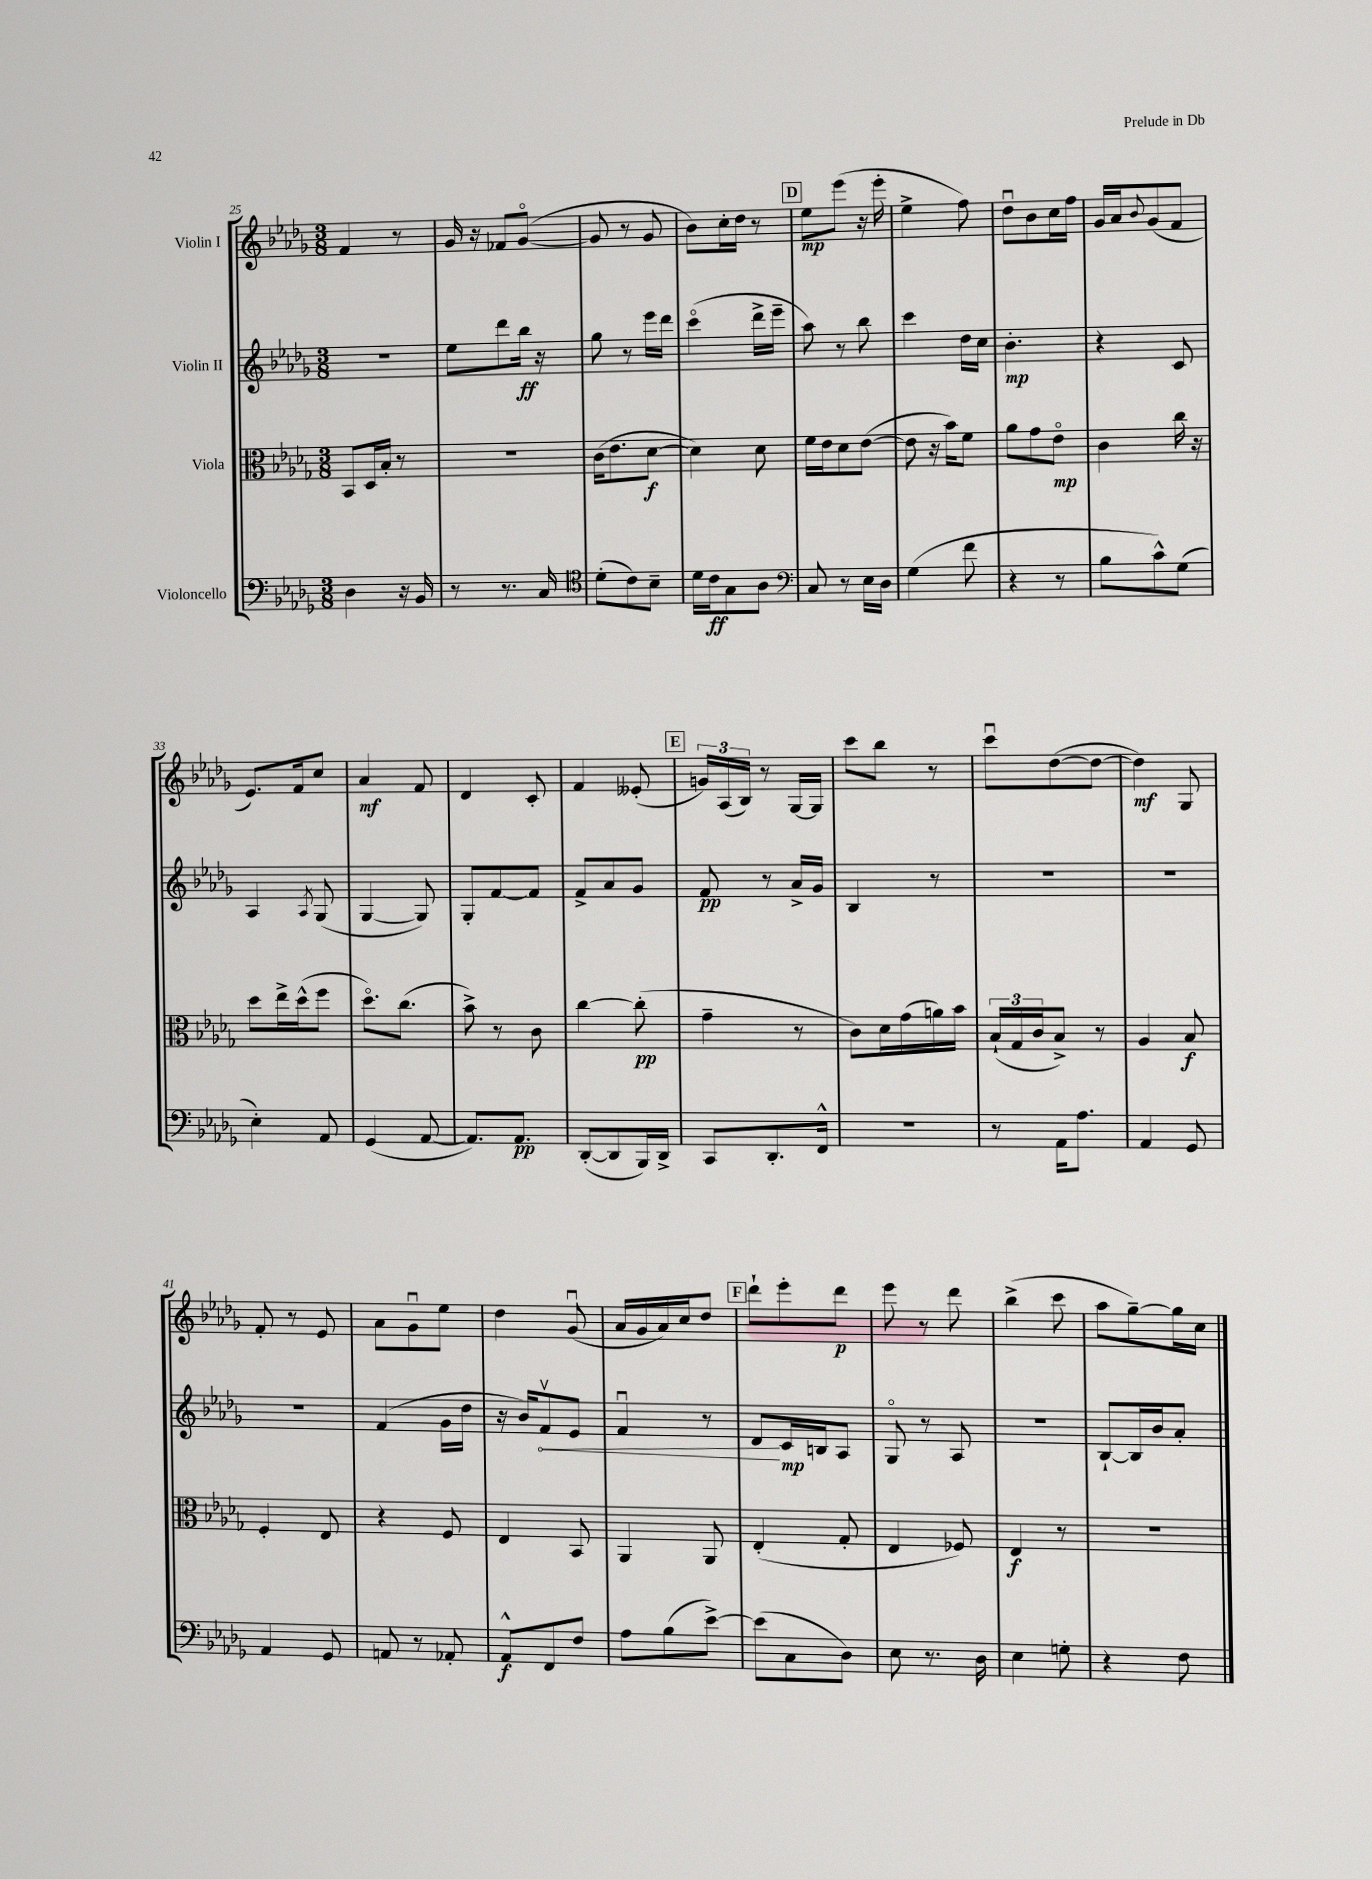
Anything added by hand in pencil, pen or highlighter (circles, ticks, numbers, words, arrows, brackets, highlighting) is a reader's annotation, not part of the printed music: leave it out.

**kern	**dynam	**kern	**dynam	**kern	**dynam	**kern	**dynam
*part4	*part4	*part3	*part3	*part2	*part2	*part1	*part1
*staff4	*staff4	*staff3	*staff3	*staff2	*staff2	*staff1	*staff1
*I"Violoncello	*	*I"Viola	*	*I"Violin II	*	*I"Violin I	*
*clefF4	*	*clefC3	*	*clefG2	*	*clefG2	*
*k[b-e-a-d-g-]	*	*k[b-e-a-d-g-]	*	*k[b-e-a-d-g-]	*	*k[b-e-a-d-g-]	*
*M3/8	*	*M3/8	*	*M3/8	*	*M3/8	*
=25	=25	=25	=25	=25	=25	=25	=25
4D-\	.	8BB-/L	.	4.r	.	4f/	.
.	.	16D-/L	.	.	.	.	.
.	.	16B-'/JJ	.	.	.	.	.
16r	.	8r	.	.	.	8r	.
16BB-/	.	.	.	.	.	.	.
=26	=26	=26	=26	=26	=26	=26	=26
8r	.	4.r	.	8ee-\L	.	16g-/	.
.	.	.	.	.	.	16r	.
8.r	.	.	.	8ddd-\	.	8f-X/L	.
.	.	.	.	16bb-\Jk	ff	([8g-/J	.
16C/	.	.	.	16r	.	.	.
=27	=27	=27	=27	=27	=27	=27	=27
*clefC4	*	*	*	*	*	*	*
(8d-'\L	.	(16c\KL	.	8gg-\	.	8g-/]	.
.	.	8.e-\	.	.	.	.	.
8c\)	.	.	.	8r	.	8r	.
8B-~\J	.	[8d-\J	f	16eee-\LL	.	8g-/	.
.	.	.	.	16ddd-\JJ	.	.	.
=28	=28	=28	=28	=28	=28	=28	=28
16d-\LL	.	4d-\])	.	(4ccc\	.	8b-\L)	.
16c\J	ff	.	.	.	.	.	.
8G-\	.	.	.	.	.	16cc'\L	.
.	.	.	.	.	.	16dd-\JJ	.
8A-\J	.	8d-\	.	16ddd-^\LL	.	8r	.
.	.	.	.	16eee-~\JJ	.	.	.
!!LO:REH:place=s1:t=D
=29	=29	=29	=29	=29	=29	=29	=29
*clefF4	*	*	*	*	*	*	*
8C/	.	16f\LL	.	8aa-\)	.	8ee-\L	mp
.	.	16e-\J	.	.	.	.	.
8r	.	8d-\	.	8r	.	(8eee-\J	.
16E-\LL	.	([8e-\J	.	8bb-\	.	16r	.
16D-\JJ	.	.	.	.	.	16eee-'\	.
=30	=30	=30	=30	=30	=30	=30	=30
(4G-\	.	8e-\]	.	4ccc\	.	4ee-^\	.
.	.	16r	.	.	.	.	.
.	.	16b-\KL)	.	.	.	.	.
8f\	.	8f\J	.	16dd-\LL	.	8ff\)	.
.	.	.	.	16cc\JJ	.	.	.
=31	=31	=31	=31	=31	=31	=31	=31
4r	.	8a-\L	.	4.b-'\	mp	8dd-u\L	.
.	.	8g-\	.	.	.	8b-\	.
8r	.	8e-\J	mp	.	.	16cc\L	.
.	.	.	.	.	.	16ff\JJ	.
=32	=32	=32	=32	=32	=32	=32	=32
8B-\L	.	4c\	.	4r	.	16g-/LL	.
.	.	.	.	.	.	16a-/J	.
.	.	.	.	.	.	8qqb-/	.
8c^^\)	.	.	.	.	.	(8g-/	.
(8G-\J	.	16cc\	.	8c/	.	8f/J	.
.	.	16r	.	.	.	.	.
!!LO:LB:g=z
=33	=33	=33	=33	=33	=33	=33	=33
4E-'\)	.	8dd-\L	.	4A-/	.	8.e-/L)	.
.	.	16ee-^\L	.	.	.	.	.
.	.	(16dd-^^\J	.	.	.	16f/k	.
.	.	.	.	8qA-/	.	.	.
8AA-/	.	8ff\J	.	(8G-/	.	8cc/J	.
=34	=34	=34	=34	=34	=34	=34	=34
(4GG-/	.	8.dd-\L)	.	[4G-/	.	4a-/	mf
.	.	(8.cc\J	.	.	.	.	.
[8AA-/	.	.	.	8G-/])	.	8f/	.
=35	=35	=35	=35	=35	=35	=35	=35
8.AA-/L])	.	8b-^\)	.	8G-'/L	.	4d-/	.
.	.	8r	.	[8f/	.	.	.
8.AA-/J	pp	.	.	.	.	.	.
.	.	8c\	.	8f/J]	.	8c'/	.
=36	=36	=36	=36	=36	=36	=36	=36
([8DD-'/L	.	[4cc\	.	8f^/L	.	4f/	.
8DD-/]	.	.	.	8a-/	.	.	.
16BBB-/L)	.	(8cc'\]	pp	8g-/J	.	(8e--X'/	.
16DD-^/JJ	.	.	.	.	.	.	.
!!LO:REH:place=s1:t=E
=37	=37	=37	=37	=37	=37	=37	=37
8CC/L	.	4g-~\	.	8f/	pp	24gn/LL)	.
.	.	.	.	.	.	(24A-/	.
.	.	.	.	.	.	24B-/JJ)	.
8.DD-'/	.	.	.	8r	.	8r	.
.	.	8r	.	16a-^/LL	.	[16G-/LL	.
16FF^^/Jk	.	.	.	16g-/JJ	.	16G-/JJ]	.
=38	=38	=38	=38	=38	=38	=38	=38
4.r	.	8c\L)	.	4B-/	.	8ccc\L	.
.	.	16d-\L	.	.	.	8bb-\J	.
.	.	(16g-\	.	.	.	.	.
.	.	16an\)	.	8r	.	8r	.
.	.	16b-\JJ	.	.	.	.	.
=39	=39	=39	=39	=39	=39	=39	=39
8r	.	(24B-`/LL	.	4.r	.	8cccu\L	.
.	.	24G-/	.	.	.	.	.
.	.	24c/J	.	.	.	.	.
16AA-\KL	.	8B-^/J)	.	.	.	([8dd-\	.
8.A-\J	.	.	.	.	.	.	.
.	.	8r	.	.	.	8dd-\J_	.
=40	=40	=40	=40	=40	=40	=40	=40
4AA-/	.	4A-/	.	4.r	.	4dd-\])	mf
8GG-/	.	8B-/	f	.	.	8G-/	.
!!LO:LB:g=z
=41	=41	=41	=41	=41	=41	=41	=41
4AA-/	.	4F'/	.	4.r	.	8f'/	.
.	.	.	.	.	.	8r	.
8GG-/	.	8E-/	.	.	.	8e-/	.
=42	=42	=42	=42	=42	=42	=42	=42
8AAn/	.	4r	.	(4f/	.	8a-\L	.
8r	.	.	.	.	.	8g-u\	.
8AA-X'/	.	8F/	.	16g-\LL	.	8ee-\J	.
.	.	.	.	16dd-\JJ	.	.	.
=43	=43	=43	=43	=43	=43	=43	=43
8AA-^^/L	f	4E-/	.	16r	.	4dd-\	.
.	.	.	.	16b-/KL)	.	.	.
!	!	!	!	!	!LO:HP:b	!	!
8FF/	.	.	.	8fv/	<	.	.
8F/J	.	8BB-/	.	8e-/J	.	(8g-u/	.
=44	=44	=44	=44	=44	=44	=44	=44
8A-\L	.	4AA-/	.	4fu/	.	16a-/LL	.
.	.	.	.	.	.	16g-/	.
(8B-\	.	.	.	.	.	16a-/)	.
.	.	.	.	.	.	16cc/J	.
[8e-^\J)	.	8AA-/	.	8r	.	8dd-/J	.
!!LO:REH:place=s1:t=F
=45	=45	=45	=45	=45	=45	=45	=45
(8e-\L]	.	(4E-'/	.	8d-/L	.	8ddd-`\L	.
8C\	.	.	.	16c/L	[ mp	8eee-'\	.
.	.	.	.	16Bn/J	.	.	.
8D-\J)	.	8G-'/	.	8A-/J	.	8ddd-\J	p
=46	=46	=46	=46	=46	=46	=46	=46
8E-\	.	4E-/	.	8G-/	.	8eee-\	.
8.r	.	.	.	8r	.	8r	.
.	.	8F-X/)	.	8A-/	.	8ddd-\	.
16D-\	.	.	.	.	.	.	.
=47	=47	=47	=47	=47	=47	=47	=47
4E-\	.	4E-/	f	4.r	.	(4bb-^\	.
8Gn'\	.	8r	.	.	.	8ccc\	.
=48	=48	=48	=48	=48	=48	=48	=48
4r	.	4.r	.	[8B-`/L	.	8aa-\L	.
.	.	.	.	16B-/L]	.	[8gg-~\)	.
.	.	.	.	16b-/J	.	.	.
8F\	.	.	.	8a-'/J	.	16gg-\L]	.
.	.	.	.	.	.	16cc\JJ	.
==	==	==	==	==	==	==	==
*-	*-	*-	*-	*-	*-	*-	*-
